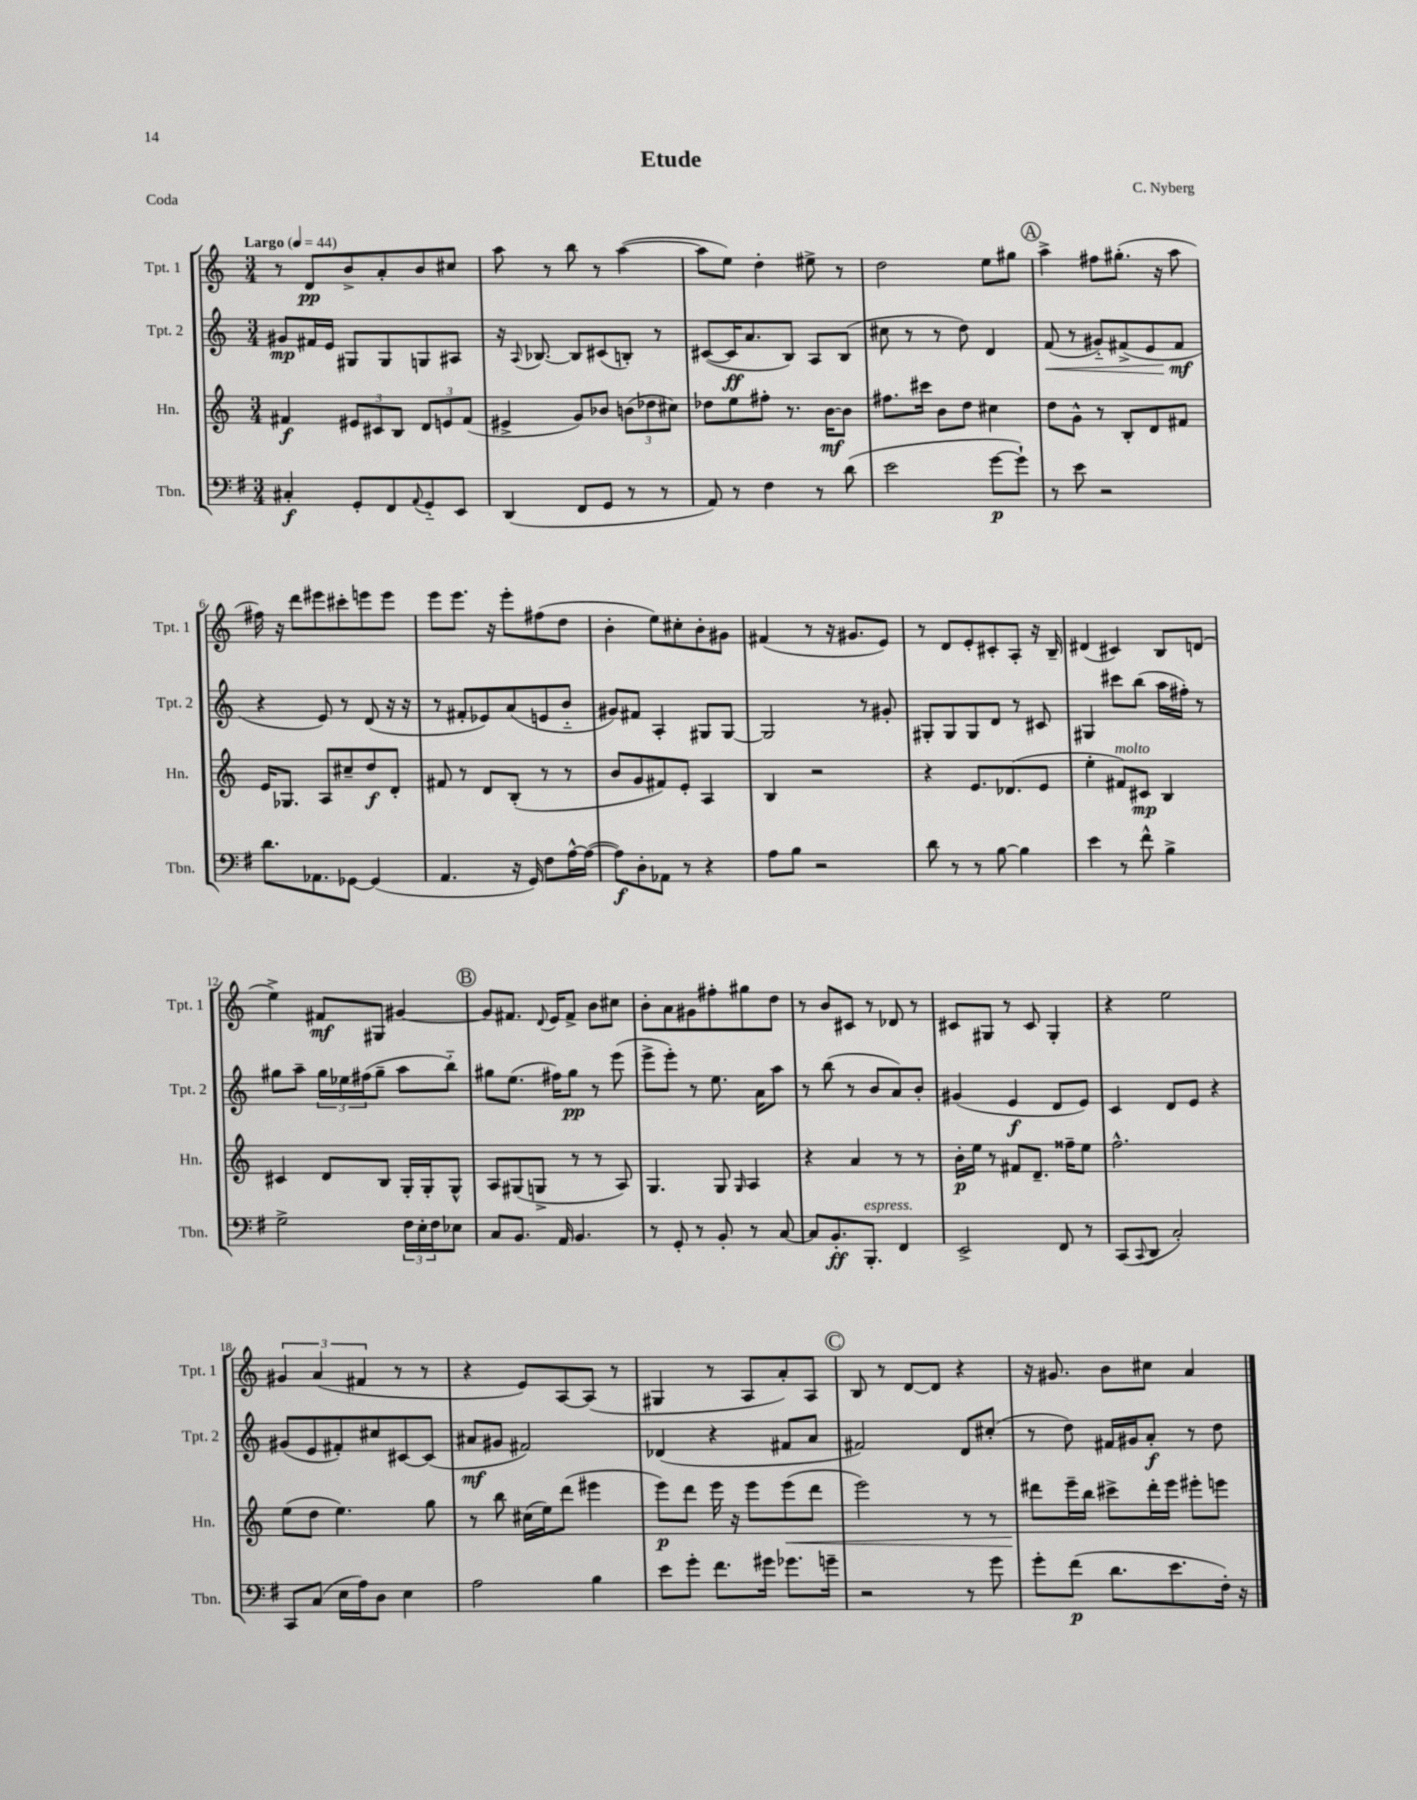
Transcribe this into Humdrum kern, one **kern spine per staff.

**kern	**dynam	**kern	**dynam	**kern	**dynam	**kern	**dynam
*part4	*part4	*part3	*part3	*part2	*part2	*part1	*part1
*staff4	*staff4	*staff3	*staff3	*staff2	*staff2	*staff1	*staff1
*I"Tbn.	*	*I"Hn.	*	*I"Tpt. 2	*	*I"Tpt. 1	*
*I'Tbn.	*	*I'Hn.	*	*I'Tpt. 2	*	*I'Tpt. 1	*
*clefF4	*	*clefG2	*	*clefG2	*	*clefG2	*
*k[f#]	*	*k[]	*	*k[]	*	*k[]	*
*M3/4	*	*M3/4	*	*M3/4	*	*M3/4	*
*MM44	*	*MM44	*	*MM44	*	*MM44	*
=1	=1	=1	=1	=1	=1	=1	=1
!	!	!	!	!	!	!LO:TX:a:B:t=Largo	!
4C#X'/	f	4f#X/	f	8g#X/L	mp	8r	.
.	.	.	.	16f#X/L	.	8d/L	pp
.	.	.	.	16e/JJ	.	.	.
8GG'/L	.	12e#X/L	.	8G#X/L	.	8b^/	.
.	.	12c#X/	.	.	.	.	.
8FF#/	.	.	.	8G#/	.	8a'/	.
.	.	12B/J	.	.	.	.	.
8qqAA/	.	.	.	.	.	.	.
8GG/	.	12d/L	.	8Gn/	.	8b/	.
.	.	12en/	.	.	.	.	.
8EE/J	.	.	.	8A#X/J	.	8cc#X/J	.
.	.	(12f#/J	.	.	.	.	.
=2	=2	=2	=2	=2	=2	=2	=2
(4DD/	.	4e#X^/	.	16r	.	8aa\	.
.	.	.	.	8qqA/	.	.	.
.	.	.	.	[8.B-X/	.	.	.
.	.	.	.	.	.	8r	.
8FF#/L	.	8g/L)	.	8B-/L]	.	8bb\	.
8GG/J	.	8b-X/J	.	(8c#X/	.	8r	.
8r	.	(12bn\L	.	8Bn'/J)	.	([4aa\	.
.	.	12dd-X\	.	.	.	.	.
8r	.	.	.	8r	.	.	.
.	.	12cc#X\J)	.	.	.	.	.
=3	=3	=3	=3	=3	=3	=3	=3
8AA/)	.	8dd-X\L	.	([8c#X/L	.	8aa\L]	.
8r	.	8ee\	.	16c#/K]	ff	8ee\J)	.
.	.	.	.	8.a/	.	.	.
4F#\	.	8ff#X'\J	.	.	.	4dd'\	.
.	.	8.r	.	8B/J)	.	.	.
8r	.	.	.	8A/L	.	8ee#X^\	.
.	.	[16b\KL	mf	.	.	.	.
(8d\	.	8b\J]	.	(8B/J	.	8r	.
=4	=4	=4	=4	=4	=4	=4	=4
2e\	.	8.ff#X\L	.	8cc#X\	.	2dd\	.
.	.	.	.	8r	.	.	.
.	.	16ccc#X\Jk	.	.	.	.	.
.	.	8b\L	.	8r	.	.	.
.	.	8dd\J	.	8dd\)	.	.	.
[8g\L	p	4cc#X\	.	4d/	.	8ee\L	.
8g`\J])	.	.	.	.	.	8gg#X\J	.
!!LO:REH:place=s1:t=A
=5	=5	=5	=5	=5	=5	=5	=5
!	!	!	!	!	!LO:HP:b	!	!
8r	.	8dd\L	.	(8f/	<	4aa^\	.
8e\	.	8g^^\J	.	8r	.	.	.
2r	.	8r	.	8g#X/L)	.	8ff#X\L	.
.	.	8B'/L	.	(8f#X^/	.	(8.gg#X'\J	.
.	.	8d/	.	8e/	.	.	.
.	.	.	.	.	.	16r	.
.	.	8f#X/J	.	8f#/J	mf	8aa\	.
.	.	.	.	.	[	.	.
!!LO:LB:g=z
=6	=6	=6	=6	=6	=6	=6	=6
8.d\L	.	16e/KL	.	4r	.	16ff#X\)	.
.	.	8.G-X/J	.	.	.	16r	.
.	.	.	.	.	.	8ddd\L	.
8.AA-X\	.	.	.	.	.	.	.
.	.	8A/L	.	8e/)	.	8eee#X\	.
[8GG-X\J	.	8cc#X~/	.	8r	.	8ccc#X'\	.
(4GG-/]	.	8dd/	f	(8d/	.	8eeen\	.
.	.	8d'/J	.	16r	.	8eee\J	.
.	.	.	.	16r	.	.	.
=7	=7	=7	=7	=7	=7	=7	=7
4.AA/	.	8f#X/	.	8r	.	8eee\L	.
.	.	8r	.	8f#X'/L	.	8.eee\J	.
.	.	8d/L	.	8e-X/)	.	.	.
.	.	.	.	.	.	16r	.
16r	.	(8B'/J	.	(8a/	.	8eee'\L	.
16GG/)	.	.	.	.	.	.	.
8F#\L	.	8r	.	8en/	.	(8ff#X\	.
[16A^^\L	.	8r	.	8b/J	.	8dd\J	.
(16A\JJ_	.	.	.	.	.	.	.
=8	=8	=8	=8	=8	=8	=8	=8
8A\L])	f	8b/L	.	8g#X/L)	.	4b'\	.
8D'\	.	8g/	.	8f#X/J	.	.	.
8AA-X\J	.	8f#X/)	.	4A'/	.	8ee\L)	.
8r	.	8e'/J	.	.	.	8cc#X'\	.
4r	.	4A/	.	8G#X/L	.	8b'\	.
.	.	.	.	[8G#/J	.	8g#X\J	.
=9	=9	=9	=9	=9	=9	=9	=9
8A\L	.	4B/	.	2G#/]	.	(4f#X/	.
8B\J	.	.	.	.	.	.	.
2r	.	2r	.	.	.	8r	.
.	.	.	.	.	.	16r	.
.	.	.	.	.	.	8.g#X/L	.
.	.	.	.	8r	.	.	.
.	.	.	.	8g#X'/	.	8e/J)	.
=10	=10	=10	=10	=10	=10	=10	=10
8d\	.	4r	.	8G#X'/L	.	8r	.
8r	.	.	.	8G#/	.	8d/L	.
8r	.	8.e/L	.	8G#/	.	8e'/	.
[8B\	.	.	.	8d/J	.	8c#X'/	.
.	.	(8.d-X/	.	.	.	.	.
4B\]	.	.	.	8r	.	8A'/J	.
.	.	8e/J	.	8c#X/	.	16r	.
.	.	.	.	.	.	16B~/	.
=11	=11	=11	=11	=11	=11	=11	=11
4e\	.	4ee'\	.	4G#X/	.	(4d#X/	.
!	!	!LO:TX:a:i:t=molto	!	!	!	!	!
8r	.	8f#X/L)	.	8ccc#X\L	.	4c#X/)	.
8f#^^\	.	8c#X/J	mp	(8bb\J	.	.	.
4B^\	.	4B/	.	16aa\LL	.	8B/L	.
.	.	.	.	16ff#X'\JJ)	.	.	.
.	.	.	.	8r	.	(8dn/J	.
!!LO:LB:g=z
=12	=12	=12	=12	=12	=12	=12	=12
2G^\	.	4c#X/	.	8gg#X\L	.	4ee^\)	.
.	.	.	.	8aa~\J	.	.	.
.	.	8d/L	.	24gg#\LL	.	8f#X/L	mf
.	.	.	.	24ee-X\	.	.	.
.	.	.	.	(24ff#X\J	.	.	.
.	.	8B/J	.	8gg#~\J	.	8G#X/J	.
24F#\LL	.	16G'/LL	.	8aa\L	.	[4g#X/	.
24E'\	.	.	.	.	.	.	.
.	.	16G'/J	.	.	.	.	.
24F#\J	.	.	.	.	.	.	.
8E-X\J	.	8G^^/J	.	8bb\J)	.	.	.
!!LO:REH:place=s1:t=B
=13	=13	=13	=13	=13	=13	=13	=13
8C/L	.	8A/L	.	8gg#X\L	.	8g#/L]	.
8.BB/J	.	(8G#X/	.	(8.ee\J	.	8.f#X/J	.
.	.	8Gn^/J	.	.	.	.	.
.	.	.	.	.	.	8qqd/	.
16AA/	.	.	.	16ff#X\KL)	.	16e/KL	.
4.BB/	.	8r	.	8gg#\J	pp	8f#^/J	.
.	.	8r	.	8r	.	8b\L	.
.	.	8A/)	.	(8eee\	.	8cc#X\J	.
=14	=14	=14	=14	=14	=14	=14	=14
8r	.	4.G/	.	8eee^\L	.	8b'\L	.
8GG'/	.	.	.	8eee'\J)	.	8a\	.
8r	.	.	.	8r	.	8g#X\	.
8BB'/	.	8G/	.	8.ee\	.	8ff#X'\	.
.	.	16qqG/	.	.	.	.	.
8r	.	4A/	.	.	.	8gg#X\	.
.	.	.	.	16a\KL	.	.	.
[8C/	.	.	.	8aa\J	.	8dd\J	.
=15	=15	=15	=15	=15	=15	=15	=15
8C/L]	.	4r	.	8r	.	8r	.
8.BB'/	ff	.	.	(8bb\	.	8b/L	.
.	.	4a/	.	8r	.	8c#X/J	.
!LO:TX:a:i:t=espress.	!	!	!	!	!	!	!
8.BBB'/J	.	.	.	.	.	.	.
.	.	.	.	8b/L	.	8r	.
4FF#/	.	8r	.	8a/)	.	8d-X/	.
.	.	8r	.	8b'/J	.	8r	.
=16	=16	=16	=16	=16	=16	=16	=16
2EE^/	.	16b'\LL	p	(4g#X/	.	8c#X/L	.
.	.	16ee\JJ	.	.	.	.	.
.	.	8r	.	.	.	8G#X/J	.
.	.	8f#X/L	.	4e/	f	8r	.
.	.	8.d~/J	.	.	.	8c#/	.
8FF#/	.	.	.	8d/L	.	4G#'/	.
.	.	16ff##X~\KL	.	.	.	.	.
8r	.	8ee\J	.	8e/J)	.	.	.
=17	=17	=17	=17	=17	=17	=17	=17
(8CC/L	.	2.ff^^\	.	4c/	.	4r	.
8qqCC/	.	.	.	.	.	.	.
8DD/J	.	.	.	.	.	.	.
2C'/)	.	.	.	8d/L	.	2ee\	.
.	.	.	.	8e/J	.	.	.
.	.	.	.	4r	.	.	.
!!LO:LB:g=z
=18	=18	=18	=18	=18	=18	=18	=18
8CC/L	.	(8ee\L	.	(8g#X/L	.	6g#X/	.
(8C/J	.	8dd\J	.	8e/	.	.	.
.	.	.	.	.	.	(6a/	.
16E\LL	.	4.ee\)	.	8f#X'/)	.	.	.
16A\J)	.	.	.	.	.	.	.
.	.	.	.	.	.	6f#X/	.
8D\J	.	.	.	8cc#X/	.	.	.
4E\	.	.	.	[8c#X/	.	8r	.
.	.	8gg\	.	(8c#/J]	.	8r	.
=19	=19	=19	=19	=19	=19	=19	=19
2A\	.	8r	.	8a#X/L	mf	4r	.
.	.	8bb\	.	8g#X/J	.	.	.
.	.	(16cc#X\LL	.	2f#X/)	.	8e/L)	.
.	.	16ee\J)	.	.	.	.	.
.	.	(8ddd\J	.	.	.	[8A/	.
4B\	.	4eee#X\	.	.	.	(8A/J]	.
.	.	.	.	.	.	8r	.
=20	=20	=20	=20	=20	=20	=20	=20
8e\L	.	8eee\L)	p	(4d-X/	.	4G#X/	.
8g'\J	.	8ddd\J	.	.	.	.	.
8.f#\L	.	16eee\	.	4r	.	8r	.
.	.	16r	.	.	.	.	.
.	.	8eee\L	.	.	.	8A/L	.
16g#X\Jk	.	.	.	.	.	.	.
!	!	!	!LO:HP:b	!	!	!	!
8.g-X\L	.	(8eee\	<	8f#X/L	.	8a'/)	.
.	.	8ddd\J	.	8a/J	.	8A/J	.
16gn~\Jk	.	.	.	.	.	.	.
!!LO:REH:place=s1:t=C
=21	=21	=21	=21	=21	=21	=21	=21
2r	.	2eee\)	.	2f#X/)	.	8B/	.
.	.	.	.	.	.	8r	.
.	.	.	.	.	.	[8d/L	.
.	.	.	.	.	.	8d/J]	.
8r	.	8r	.	8d/L	.	4r	.
8g\	.	8r	.	(8cc#X'/J	.	.	.
=22	=22	=22	=22	=22	=22	=22	=22
8g'\L	.	8ddd#X\L	.	8r	.	16r	.
.	.	.	.	.	.	8.g#X/	.
(8f#\J	p	16eee~\L	[	8dd\)	.	.	.
.	.	16bb\JJ	.	.	.	.	.
8.d\L	.	8ccc#X^\L	.	16f#X/LL	.	8b\L	.
.	.	.	.	16g#X/J	.	.	.
.	.	16ddd#'\L	.	8a'/J	f	8cc#X\J	.
8.e\	.	16eee\JJ	.	.	.	.	.
.	.	8eee#X'\L	.	8r	.	4a/	.
16F#'\Jk)	.	8eeen\J	.	8dd\	.	.	.
16r	.	.	.	.	.	.	.
==	==	==	==	==	==	==	==
*-	*-	*-	*-	*-	*-	*-	*-
